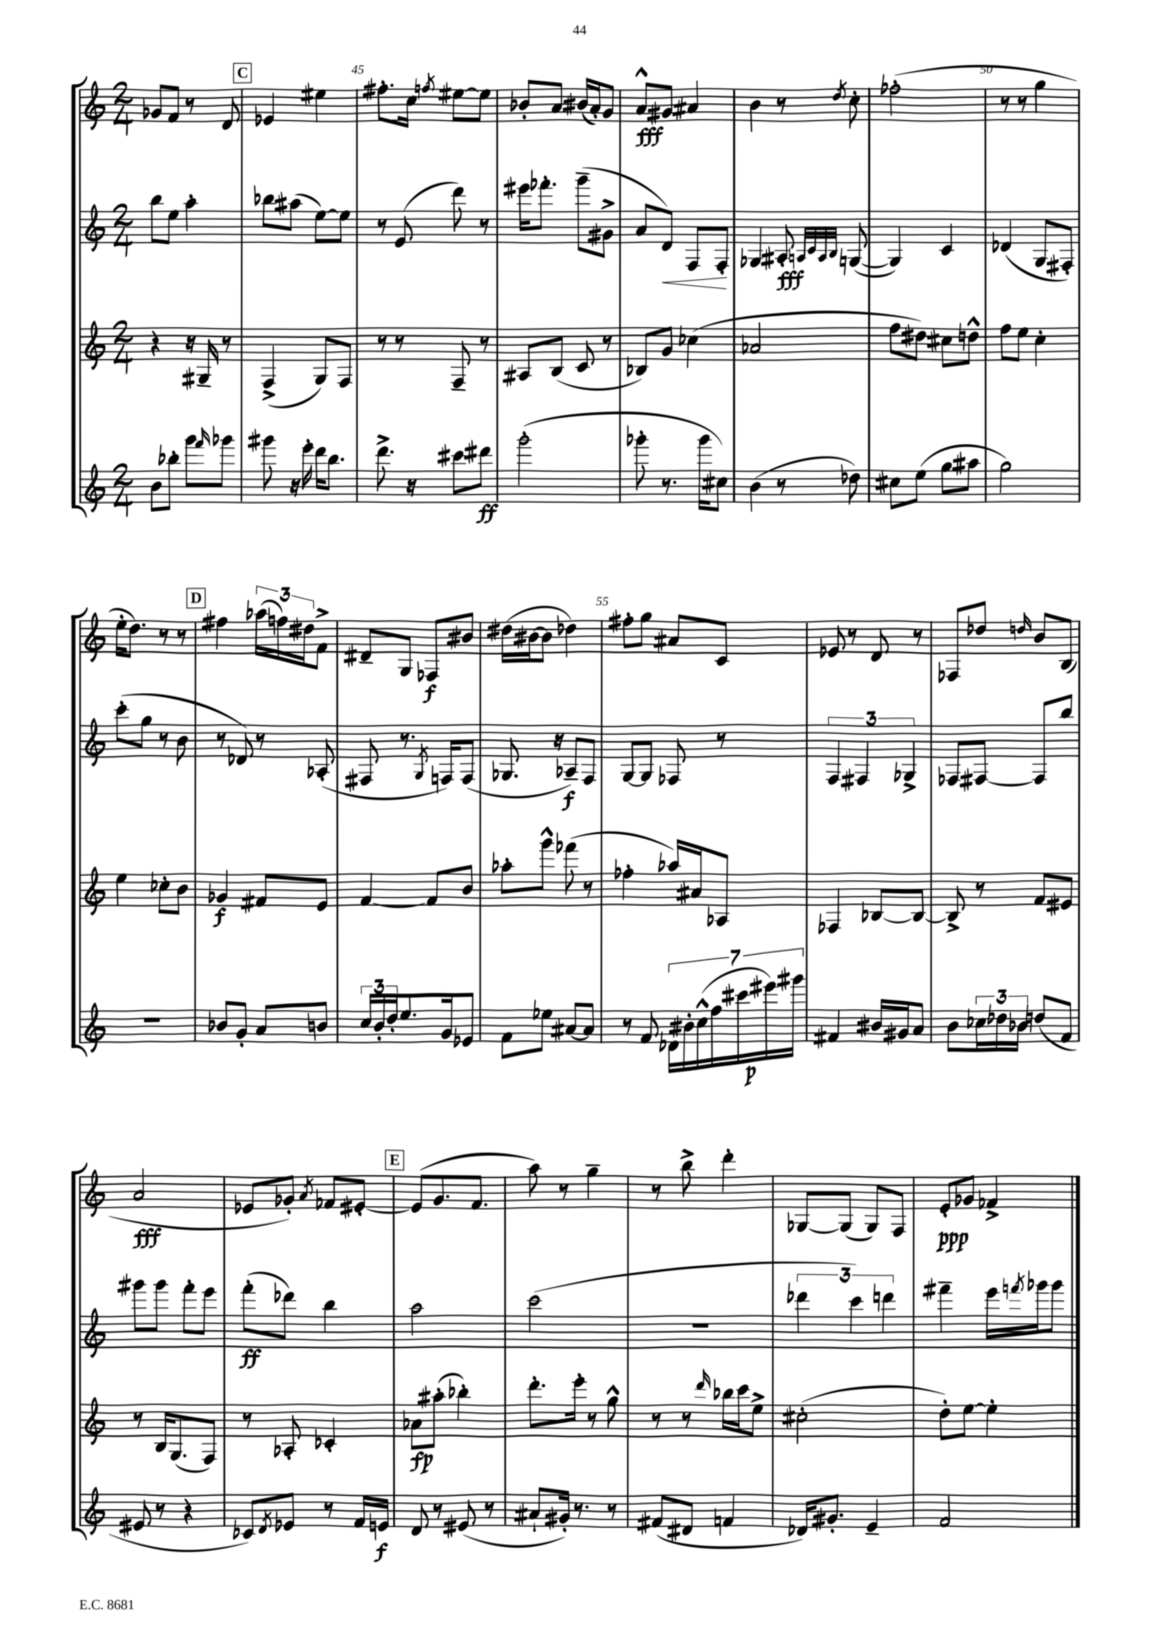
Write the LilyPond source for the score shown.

<<
\new StaffGroup <<
\new Staff = "s0" {
    \clef treble \key c \major \numericTimeSignature \time 2/4
    ges'8 f'8 r8 d'8 |
    \mark \markup { \box "C" } ees'4 eis''4 |
    fis''8.-. c''16 \acciaccatura { f''8 } eis''8~ eis''8 |
    bes'8-. a'8 bis'16( a'16-.) g'8 |
    a'8-^\fff gis'8 ais'4 |
    b'4 r8 \acciaccatura { d''8 } c''8-. |
    fes''2-.( |
    r8 r8 g''4 |
    e''16-. d''8.) r8 r8 |
    \mark \markup { \box "D" } fis''4 \tuplet 3/2 { aes''16( f''16) dis''16 } f'8-> |
    dis'8-- g8 fes8\f bis'8 |
    dis''16( bis'16~ bis'8 des''4) |
    fis''8-. g''8 ais'8 c'8 |
    ees'8 r8 d'8 r8 |
    fes8 des''8 \grace { d''16 } b'8 b8( |
    a'2\fff |
    ees'8 ges'8-.) \acciaccatura { a'8 } fes'8 eis'8~-. |
    \mark \markup { \box "E" } eis'8( g'8. f'8. |
    a''8) r8 g''4-- |
    r8 b''8-> d'''4-. |
    ges8~ ges8( ges8) f8 |
    e'8-.\ppp ges'8 fes'4-> \bar "|." |
}
\new Staff = "s1" {
    \clef treble \key c \major \numericTimeSignature \time 2/4
    b''8 e''8 a''4-. |
    \mark \markup { \box "C" } bes''8 ais''8( e''8~) e''8 |
    r8 e'8( d'''8) r8 |
    eis'''16 fes'''8.-. g'''8--( gis'8-> |
    a'8 d'8\<) f8 f8-.\! |
    ges4 ais8-.\fff \grace { a32 c'32 a32 b32 } g8~( |
    g4) c'4 |
    des'4( g8 fis8-.) |
    c'''8-.( g''8 r8 b'8 |
    \mark \markup { \box "D" } r8 des'8) r8 aes8-.( |
    fis8 r8. \acciaccatura { g8 } f16) f8( |
    ges8. r16 aes8--\f) f8 |
    g8~ g8 fes8 r8 |
    \tuplet 3/2 { f4 fis4 ges4-> } |
    fes8 fis8~ fis8 b''8 |
    gis'''8 gis'''8 f'''8-. e'''8 |
    f'''8-.\ff( des'''8) b''4 |
    \mark \markup { \box "E" } a''2 |
    c'''2( |
    R2 |
    \tuplet 3/2 { des'''4 c'''4) d'''4 } |
    fis'''4-- e'''16 \acciaccatura { f'''8 } ges'''16 ges'''8 \bar "|." |
}
\new Staff = "s2" {
    \clef treble \key c \major \numericTimeSignature \time 2/4
    r4 r16 gis16-- r8 |
    \mark \markup { \box "C" } f4->( g8) f8 |
    r8 r8 f8-- r8 |
    ais8 b8( c'8 r8 |
    bes8) g'8 ces''4( |
    aes'2 |
    f''8 dis''8) cis''8 d''8-^ |
    f''8 e''8 c''4-. |
    e''4 ces''8-. b'8 |
    \mark \markup { \box "D" } ges'4\f fis'8 e'8 |
    f'4~ f'8 b'8 |
    aes''8-. g'''8-^ fes'''8( r8 |
    fes''4-. aes''16) ais'16 aes8 |
    fes4 bes8~ bes8~ |
    bes8-> r8 f'8 eis'8 |
    r8 b16 g8.( f8) |
    r8 aes8-. ces'4-. |
    \mark \markup { \box "E" } aes'8\fp ais''8-.( bes''4-.) |
    d'''8.-. e'''16-. r8 g''8-^ |
    r8 r8 \grace { d'''16 } bes''16 c'''16 e''8-> |
    cis''2-.( |
    d''8-.) e''8~ e''4-. \bar "|." |
}
\new Staff = "s3" {
    \clef treble \key c \major \numericTimeSignature \time 2/4
    b'8 bes''8-. g'''8 \grace { f'''16 } ges'''8 |
    \mark \markup { \box "C" } gis'''8 r16 e'''16-. d'''16 b''8. |
    d'''8.-> r16 cis'''8 dis'''8\ff |
    g'''2-.( |
    ges'''8-. r8. ges'''16 cis''8) |
    b'4( r8 des''8) |
    cis''8 e''8( g''8 ais''8 |
    g''2) |
    r2 |
    \mark \markup { \box "D" } bes'8 g'8-. a'8 b'8 |
    \tuplet 3/2 { c''16 b'16-. d''16-. } e''8. g'16 ees'8 |
    f'8 ees''8 ais'8~ ais'8 |
    r8 f'8 \tuplet 7/4 { des'16 bis'16-. c''16-^( f''16 cis'''16 eis'''16\p) gis'''16 } |
    fis'4 bis'16 gis'16 a'8 |
    b'8 \tuplet 3/2 { ces''16 des''16 bes'16 } d''8( f'8 |
    eis'8 r8 r4 |
    ces'8) \acciaccatura { d'8 } ees'8 r8 f'16 e'16\f |
    \mark \markup { \box "E" } d'8 r8 eis'8( r8 |
    ais'8-! gis'16-.) r8. r8 |
    fis'8( dis'8 f'4 |
    des'16) gis'8.-. e'4-- |
    f'2 \bar "|." |
}
>>
>>
\layout { \context { \Score currentBarNumber = #43 \override BarNumber.break-visibility = ##(#f #t #t) barNumberVisibility = #(every-nth-bar-number-visible 5) } }
